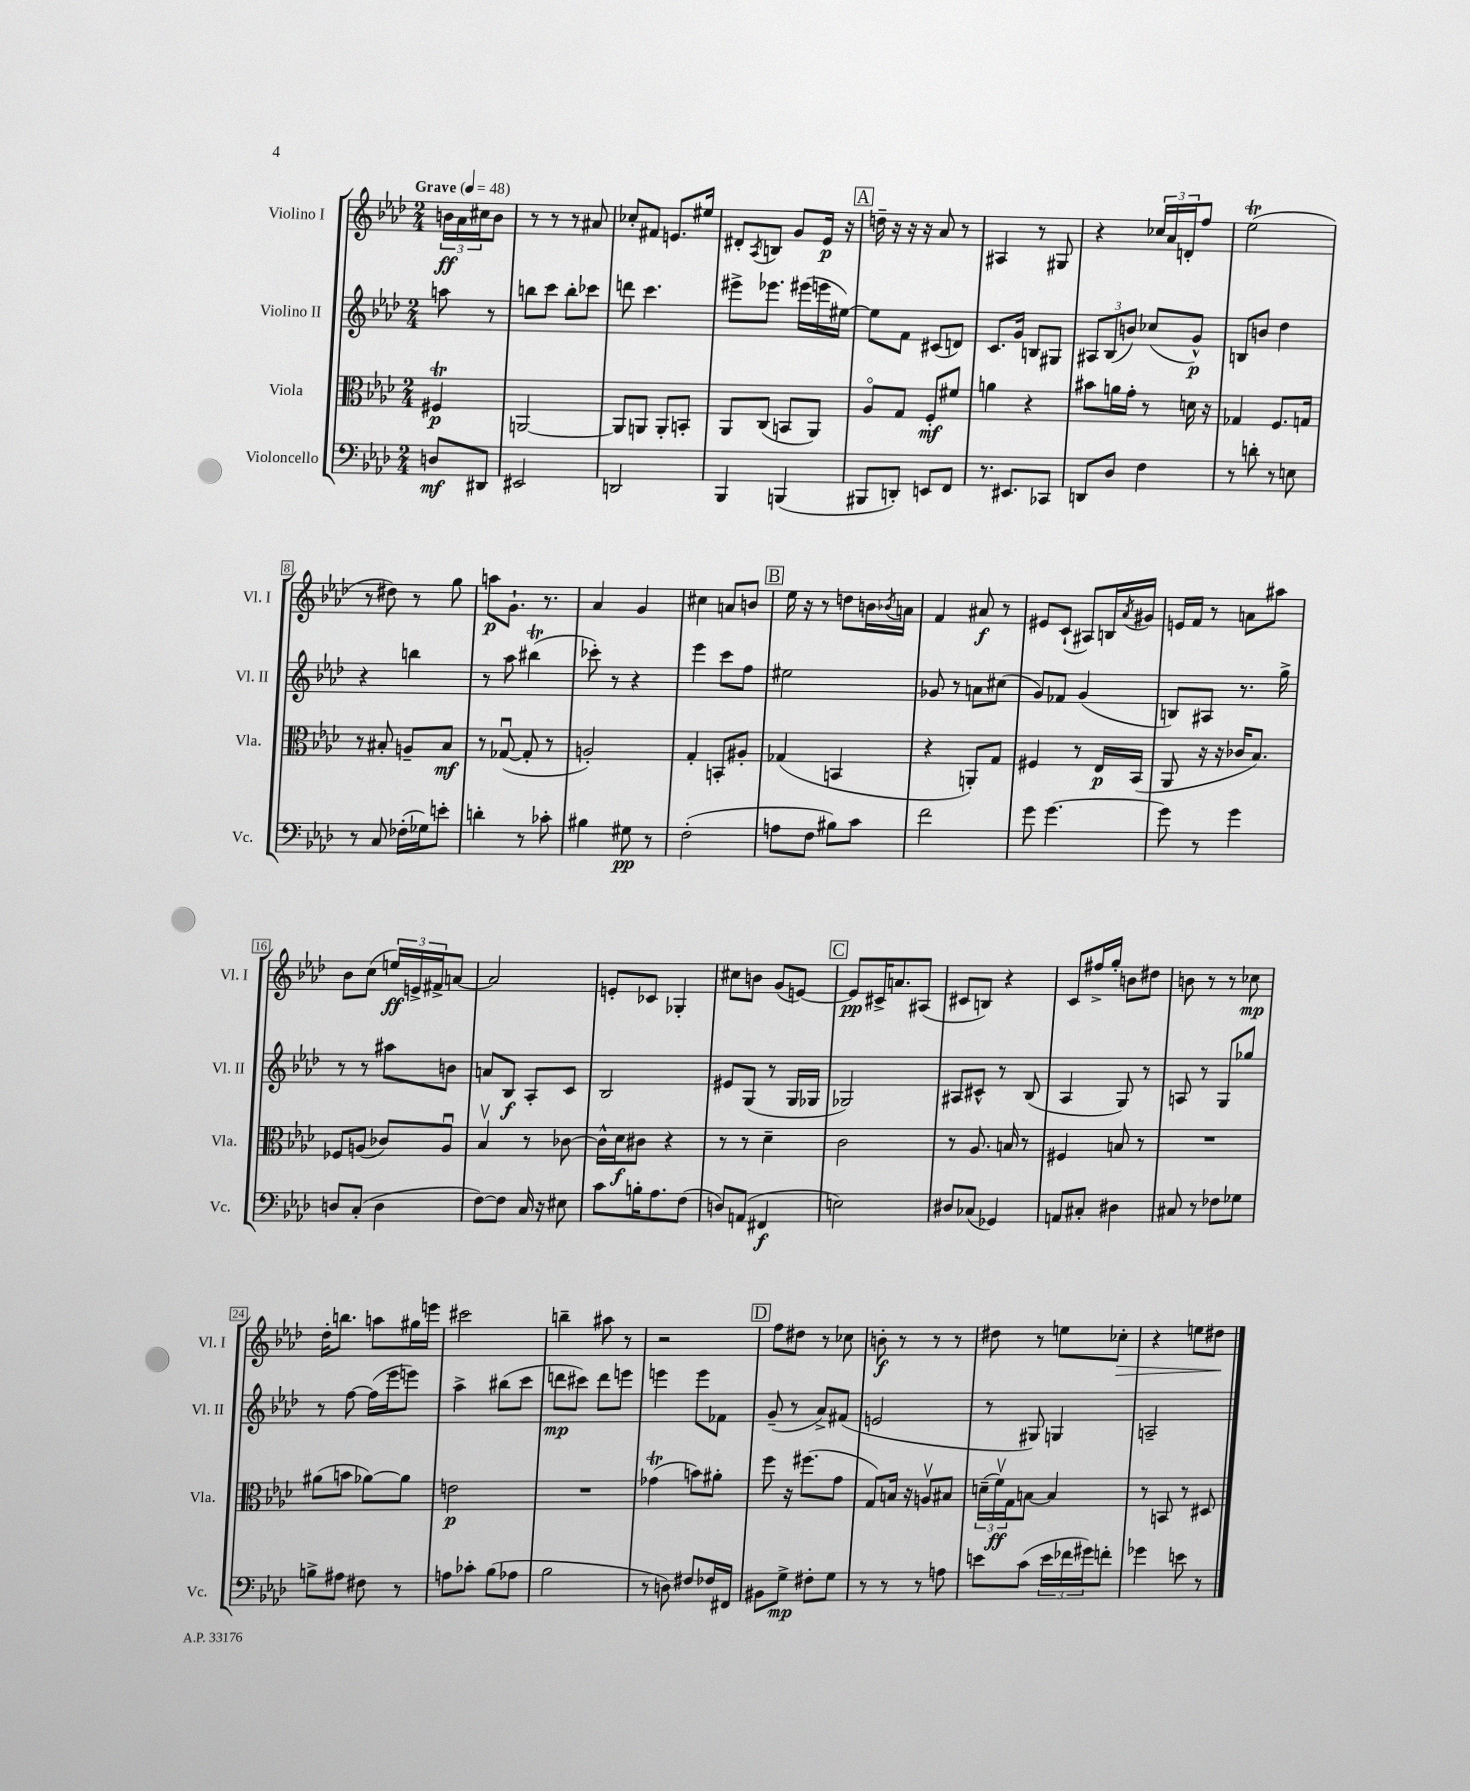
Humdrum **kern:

**kern	**dynam	**kern	**dynam	**kern	**dynam	**kern	**dynam
*part4	*part4	*part3	*part3	*part2	*part2	*part1	*part1
*staff4	*staff4	*staff3	*staff3	*staff2	*staff2	*staff1	*staff1
*I"Violoncello	*	*I"Viola	*	*I"Violino II	*	*I"Violino I	*
*I'Vc.	*	*I'Vla.	*	*I'Vl. II	*	*I'Vl. I	*
*clefF4	*	*clefC3	*	*clefG2	*	*clefG2	*
*k[b-e-a-d-]	*	*k[b-e-a-d-]	*	*k[b-e-a-d-]	*	*k[b-e-a-d-]	*
*M2/4	*	*M2/4	*	*M2/4	*	*M2/4	*
*MM48	*	*MM48	*	*MM48	*	*MM48	*
=	=	=	=	=	=	=	=
!	!	!	!	!	!	!LO:TX:a:B:t=Grave	!
8Dn/L	mf	4F#Xt/	p	8aan\	.	24bn\LL	ff
.	.	.	.	.	.	24a-\	.
.	.	.	.	.	.	24cc#X\J	.
8DD#X/J	.	.	.	8r	.	8b\J	.
=1	=1	=1	=1	=1	=1	=1	=1
2EE#X/	.	[2AAn/	.	8bbn\L	.	8r	.
.	.	.	.	8ccc\J	.	8r	.
.	.	.	.	8bb'\L	.	8r	.
.	.	.	.	8ccc-X\J	.	8a#X/	.
=2	=2	=2	=2	=2	=2	=2	=2
2DDn/	.	8AA/L]	.	8dddn\	.	8cc-X'/L	.
.	.	8AAn/J	.	4.ccc\	.	8f#X/J	.
.	.	8AA'/L	.	.	.	8.en/L	.
.	.	8BBn'/J	.	.	.	.	.
.	.	.	.	.	.	16ee#X/Jk	.
=3	=3	=3	=3	=3	=3	=3	=3
4BBB-/	.	8AA-/L	.	8eee#X^\L	.	8d#X'/L	.
.	.	.	.	.	.	8qA-/	.
.	.	(8C/J	.	8.eee-X\J	.	8Bn/J	.
(4BBBn/	.	8BBn/L	.	.	.	8g/L	.
.	.	.	.	(16eee#X\LL	.	.	.
.	.	8AA-/J)	.	16eeen\	.	16e-/Jk	p
.	.	.	.	[16ee#X\JJ)	.	16r	.
!!LO:REH:place=s1:t=A
=4	=4	=4	=4	=4	=4	=4	=4
8BBB#X/L	.	8A-/L	.	8ee#\L]	.	16ddn~\	.
.	.	.	.	.	.	16r	.
8DDn'/J)	.	8G/J	.	8f\J	.	16r	.
.	.	.	.	.	.	16r	.
8EEn/L	.	8F'/L	mf	(8c#X/L	.	8a-/	.
8FF/J	.	8f#X/J	.	8dn/J)	.	8r	.
=5	=5	=5	=5	=5	=5	=5	=5
8.r	.	4an\	.	8.c/L	.	4A#X/	.
8.EE#X/L	.	.	.	16g/Jk	.	.	.
.	.	4r	.	8Bn/L	.	8r	.
8CC-X/J	.	.	.	8G#X/J	.	8G#X/	.
=6	=6	=6	=6	=6	=6	=6	=6
8DDn/L	.	8b#X\L	.	12A#X/L	.	4r	.
.	.	.	.	(12B-/	.	.	.
8D-/J	.	16an\L	.	.	.	.	.
.	.	.	.	12bn/J)	.	.	.
.	.	16g'\JJ	.	.	.	.	.
4F\	.	8r	.	(8cc-X/L	.	24cc-X/LL	.
.	.	.	.	.	.	24a-/	.
.	.	.	.	.	.	24dn'/J	.
.	.	16dn\	.	8g^^/J)	p	8ff/J	.
.	.	16r	.	.	.	.	.
=7	=7	=7	=7	=7	=7	=7	=7
8r	.	4G-X/	.	8Bn/L	.	(2ee-T\	.
8dn'\	.	.	.	8bn/J	.	.	.
8r	.	8.F/L	.	4dd-\	.	.	.
8En\	.	.	.	.	.	.	.
.	.	16Gn/Jk	.	.	.	.	.
!!LO:LB:g=z
=8	=8	=8	=8	=8	=8	=8	=8
8r	.	8r	.	4r	.	8r	.
8C/	.	8B#X'/	.	.	.	8dd#X\)	.
(16F-X'\LL	.	8An~/L	.	4bbn\	.	8r	.
16G-X\J)	.	.	.	.	.	.	.
8en'\J	.	8B#/J	mf	.	.	8gg\	.
=9	=9	=9	=9	=9	=9	=9	=9
4dn'\	.	8r	.	8r	.	8aan\L	p
.	.	([8G-Xu/	.	8aa-\	.	8.g`\J	.
8r	.	8G-'/]	.	(4bb#Xt\	.	.	.
.	.	.	.	.	.	8.r	.
8c-X'\	.	8r	.	.	.	.	.
=10	=10	=10	=10	=10	=10	=10	=10
4B#X\	.	2An'/)	.	8ccc-X'\)	.	4a-/	.
.	.	.	.	8r	.	.	.
8G#X\	pp	.	.	4r	.	4g/	.
8r	.	.	.	.	.	.	.
=11	=11	=11	=11	=11	=11	=11	=11
(2F'\	.	4G'/	.	4eee-\	.	4cc#X\	.
.	.	8BBn'/L	.	8ccc\L	.	8an/L	.
.	.	8A#X'/J	.	8ff\J	.	8bn/J	.
!!LO:REH:place=s1:t=B
=12	=12	=12	=12	=12	=12	=12	=12
8An\L	.	(4G-X/	.	2ee#X\	.	16ee-\	.
.	.	.	.	.	.	16r	.
8F\J	.	.	.	.	.	8r	.
8B#X\L)	.	4BBn/	.	.	.	8ddn\L	.
8c\J	.	.	.	.	.	16bn\L	.
.	.	.	.	.	.	8qb-X/	.
.	.	.	.	.	.	16an\JJ	.
=13	=13	=13	=13	=13	=13	=13	=13
2f\	.	4r	.	8g-X/	.	4f/	.
.	.	.	.	8r	.	.	.
.	.	8AAn'/L)	.	8an\L	.	8a#X/	f
.	.	8G/J	.	(8cc#X\J	.	8r	.
=14	=14	=14	=14	=14	=14	=14	=14
8g\	.	4F#X/	.	8g/L)	.	8e#X/L	.
[4.g\	.	.	.	8f-X/J	.	(8c`/J	.
.	.	8r	.	(4g/	.	8A#X/L)	.
.	.	16E-/LL	p	.	.	16Bn/L	.
.	.	.	.	.	.	8qa-/	.
.	.	(16BB-/JJ	.	.	.	16g#X/JJ	.
=15	=15	=15	=15	=15	=15	=15	=15
8g\]	.	8AA-/	.	8Bn/L)	.	16en/LL	.
.	.	.	.	.	.	16f/JJ	.
8r	.	16r	.	8A#X/J	.	8r	.
.	.	16r	.	.	.	.	.
4g\	.	16c-X/KL	.	8.r	.	8an\L	.
.	.	8.B-/J)	.	.	.	.	.
.	.	.	.	.	.	8aa#X\J	.
.	.	.	.	16gg^\	.	.	.
!!LO:LB:g=z
=16	=16	=16	=16	=16	=16	=16	=16
8Dn/L	.	8F-X/L	.	8r	.	8b-\L	.
(8C'/J	.	(8An/J	.	8r	.	(8cc\J	.
4D\	.	8c-X/L)	.	8aa#X\L	.	24een/LL)	ff
.	.	.	.	.	.	24en^/	.
.	.	.	.	.	.	24f#X^/J	.
.	.	8Au/J	.	8bn\J	.	[8an/J	.
=17	=17	=17	=17	=17	=17	=17	=17
[8F\L)	.	4B-v/	.	8an/L	.	2a/]	.
8F\J]	.	.	.	8B-/J	f	.	.
16C/	.	8r	.	8A-'/L	.	.	.
16r	.	.	.	.	.	.	.
8E#X\	.	[8c-X\	.	8c/J	.	.	.
=18	=18	=18	=18	=18	=18	=18	=18
8c\L	.	16c-^^\LL]	.	2B-/	.	8en'/L	.
.	.	16d-\J	f	.	.	.	.
16Bn'\K	.	8c#X\J	.	.	.	8c-X/J	.
8.A-\	.	.	.	.	.	.	.
.	.	4r	.	.	.	4G-X'/	.
(8F\J	.	.	.	.	.	.	.
=19	=19	=19	=19	=19	=19	=19	=19
8Dn/L)	.	8r	.	8e#X/L	.	8cc#X\L	.
(8AAn/J	.	8r	.	(8G/J	.	8bn\J	.
4FF#X/	f	4d-~\	.	8r	.	(8g/L	.
.	.	.	.	16G/LL	.	[8en/J)	.
.	.	.	.	16G-X/JJ	.	.	.
!!LO:REH:place=s1:t=C
=20	=20	=20	=20	=20	=20	=20	=20
2En\)	.	2c\	.	2G-X/)	.	8e/L]	pp
.	.	.	.	.	.	16c#X^/K	.
.	.	.	.	.	.	8.an/	.
.	.	.	.	.	.	(8A#X/J	.
=21	=21	=21	=21	=21	=21	=21	=21
8D#X/L	.	8r	.	8A#X/L	.	8c#X/L	.
(8C-X/J	.	8.A-/	.	8c#X^^/J	.	8Bn/J)	.
4GG-X/)	.	.	.	8r	.	4r	.
.	.	16Bn/	.	.	.	.	.
.	.	8r	.	(8B-/	.	.	.
=22	=22	=22	=22	=22	=22	=22	=22
8AAn/L	.	4F#X/	.	4A-/	.	8c/L	.
8C#X'/J	.	.	.	.	.	16ff#X^/L	.
.	.	.	.	.	.	16gg'/JJ	.
4D#X\	.	8Bn/	.	8G/)	.	8bn\L	.
.	.	8r	.	8r	.	8dd#X\J	.
=23	=23	=23	=23	=23	=23	=23	=23
8C#X/	.	2r	.	8An/	.	8bn\	.
8r	.	.	.	8r	.	8r	.
8F-X\L	.	.	.	8G/L	.	8r	.
8G-X\J	.	.	.	8gg-X/J	.	8cc-X\	mp
!!LO:LB:g=z
=24	=24	=24	=24	=24	=24	=24	=24
8Bn^\L	.	(8a#X\L	.	8r	.	16dd-'\KL	.
.	.	.	.	.	.	8.bbn\J	.
8A#X\J	.	8bn\J	.	[8ff\	.	.	.
8F#X\	.	[8a-X\L)	.	(16ff\LL]	.	8aan\L	.
.	.	.	.	16eee-\J	.	.	.
8r	.	8a-\J]	.	8eeen\J)	.	16gg#X\L	.
.	.	.	.	.	.	16eeen\JJ	.
=25	=25	=25	=25	=25	=25	=25	=25
8An\L	.	2en\	p	4aa-^\	.	2ccc#X\	.
8c-X'\J	.	.	.	.	.	.	.
(8B-\L	.	.	.	(8bb#X\L	.	.	.
8A-X\J	.	.	.	8ccc\J	.	.	.
=26	=26	=26	=26	=26	=26	=26	=26
2B-\	.	2r	.	8dddn\L	mp	4bbn~\	.
.	.	.	.	8ccc#X\J)	.	.	.
.	.	.	.	8ddd\L	.	8aa#X\	.
.	.	.	.	8eeen\J	.	8r	.
=27	=27	=27	=27	=27	=27	=27	=27
8r	.	(4g-XT\	.	4eeen\	.	2r	.
8Dn\)	.	.	.	.	.	.	.
8F#X/L	.	8bn\L)	.	8eee\L	.	.	.
16F-X/L	.	8a#X'\J	.	8f-X\J	.	.	.
16FF#X/JJ	.	.	.	.	.	.	.
!!LO:REH:place=s1:t=D
=28	=28	=28	=28	=28	=28	=28	=28
8BB#X\L	.	8ff\	.	(8g~/	.	8ff\L	.
8G^\J	mp	16r	.	8r	.	8dd#X\J	.
.	.	(8.ff#X\L	.	.	.	.	.
8F#X'\L	.	.	.	8a-^/L)	.	8r	.
8G\J	.	8g\J	.	(8f#X/J	.	8cc-X\	.
=29	=29	=29	=29	=29	=29	=29	=29
8r	.	8G/L)	.	2en/	.	8bn'\	f
8r	.	16Bn/Jk	.	.	.	8r	.
.	.	16r	.	.	.	.	.
8r	.	8Anv/L	.	.	.	8r	.
8An\	.	8B#X/J	.	.	.	8r	.
=30	=30	=30	=30	=30	=30	=30	=30
8en\L	.	(24dn~\LL	.	8r	.	8dd#X\	.
.	.	24fv\)	ff	.	.	.	.
.	.	24G\J	.	.	.	.	.
(8c\J	.	[8Bn\J	.	8G#X/)	.	8r	.
24e\LL	.	4B/]	.	4Gn/	.	8een\L	.
24f-X\	.	.	.	.	.	.	.
24g#X\J)	.	.	.	.	.	.	.
!	!	!	!	!	!	!	!LO:HP:b
8fn'\J	.	.	.	.	.	8cc-X'\J	>
=31	=31	=31	=31	=31	=31	=31	=31
4g-X\	.	8r	.	2An~/	.	4r	.
.	.	8BBn/	.	.	.	.	.
8en\	.	8r	.	.	.	8een\L	.
8r	.	8D#X/	.	.	.	8dd#X\J	.
.	.	.	.	.	.	.	]
==	==	==	==	==	==	==	==
*-	*-	*-	*-	*-	*-	*-	*-
